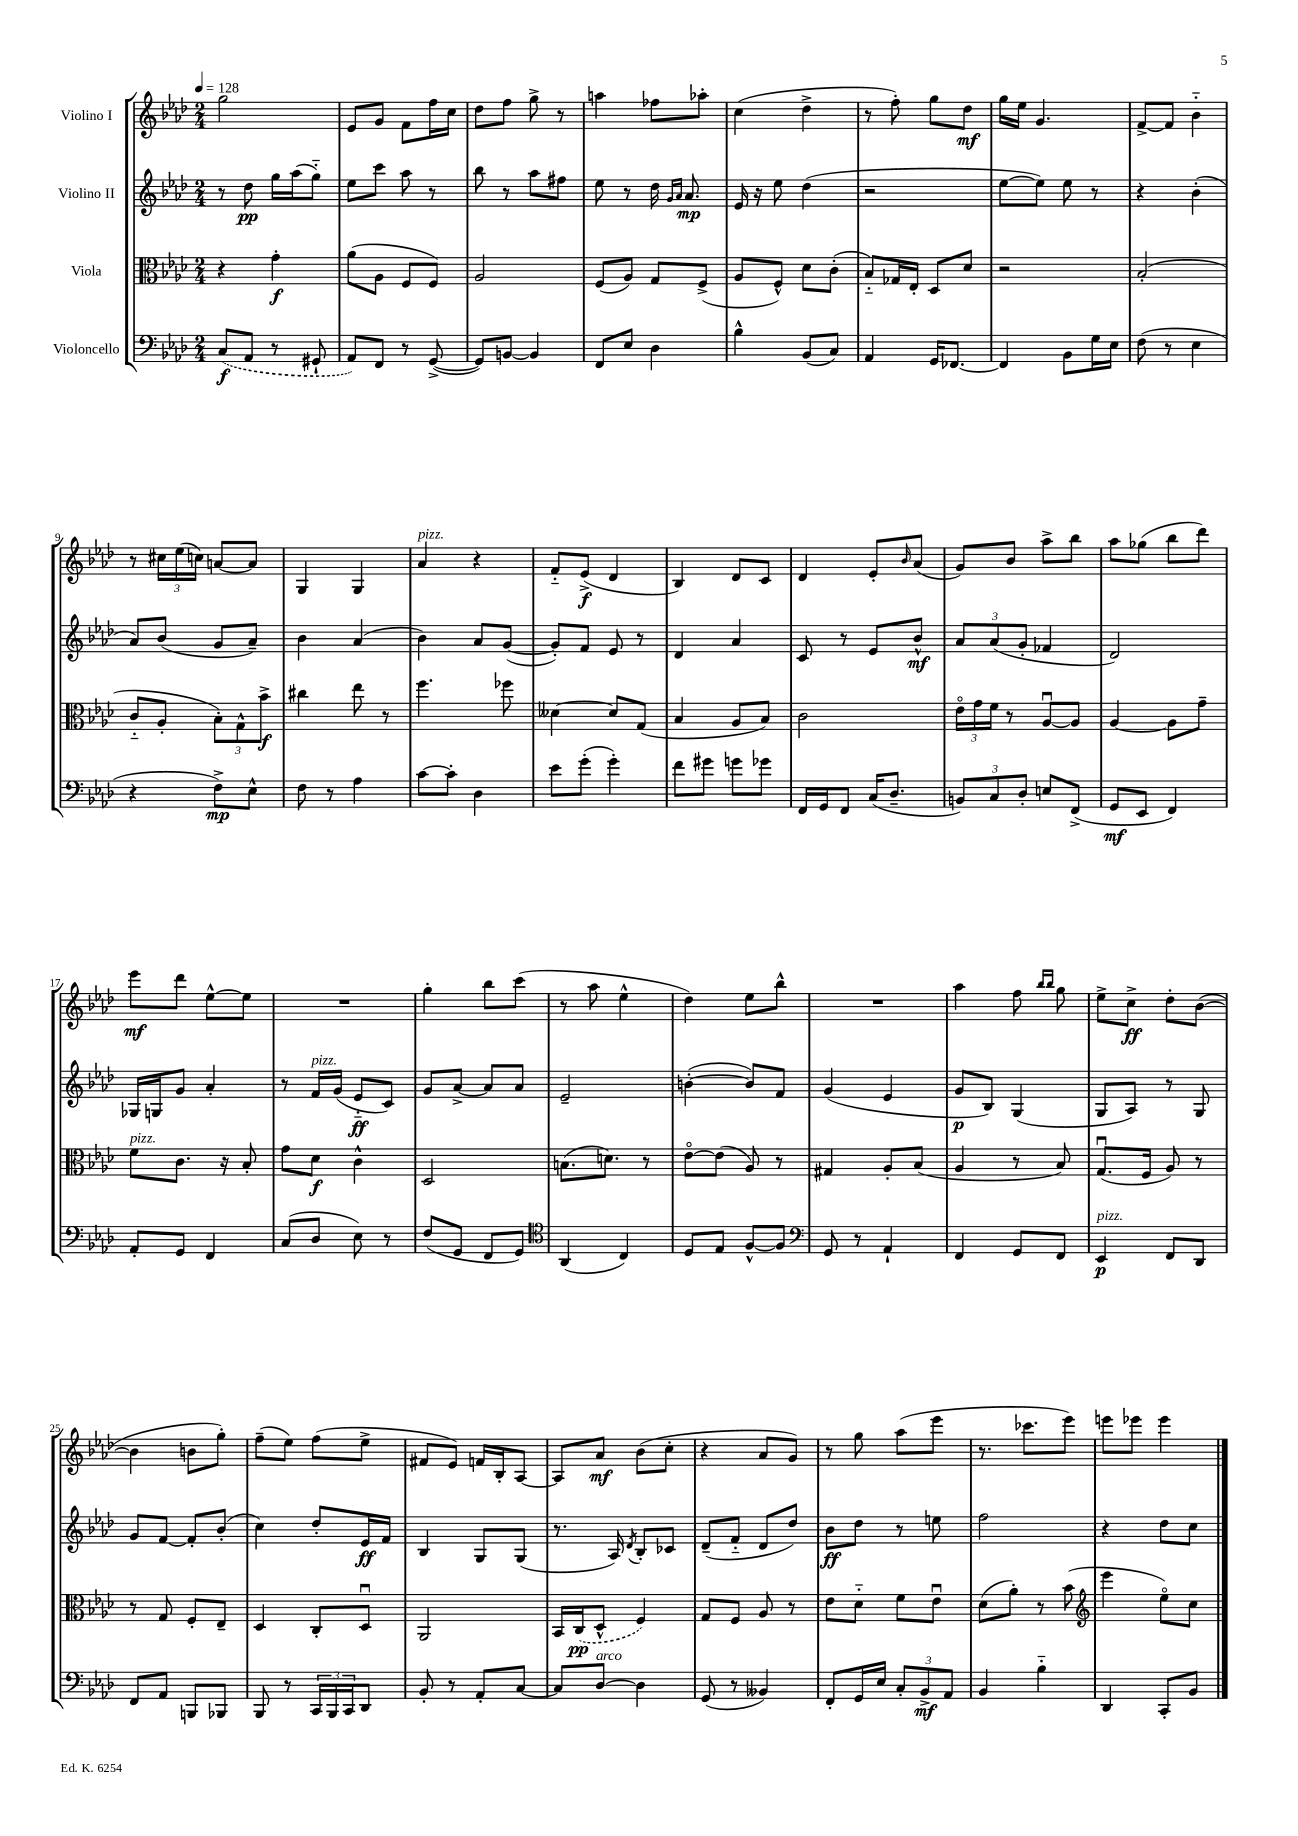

**kern	**kern	**kern	**kern
*staff4	*staff3	*staff2	*staff1
*clefF4	*clefC3	*clefG2	*clefG2
*k[b-e-a-d-]	*k[b-e-a-d-]	*k[b-e-a-d-]	*k[b-e-a-d-]
*M2/4	*M2/4	*M2/4	*M2/4
*MM128	*MM128	*MM128	*MM128
(8C	4r	8r	2gg
8AA-	.	8dd-	.
8r	4g'	16gg	.
.	.	(16aa-	.
8GG#`	.	8gg'~)	.
=	=	=	=
8AA-)	(8a-	8ee-	8e-
8FF	8A-	8ccc	8g
8r	8F	8aa-	8f
([8GG^	8F)	8r	16ff
.	.	.	16cc
=	=	=	=
8GG])	2A-	8bb-	8dd-
[8BB	.	8r	8ff
4BB]	.	8aa-	8gg^
.	.	8ff#	8r
=	=	=	=
8FF	(8F	8ee-	4aa
8E-	8A-)	8r	.
4D-	8G	16dd-	8ff-
.	.	16qqg	.
.	.	16qqa-	.
.	.	8.a-	.
.	(8F^	.	8aa-'
=	=	=	=
4B-^^	8A-	16e-	(4cc
.	.	16r	.
.	8F^^)	8ee-	.
(8BB-	8d-	(4dd-	4dd-^
8C)	(8c'	.	.
=	=	=	=
4AA-	8B-'~)	2r	8r
.	16G-	.	8ff')
.	16E-'	.	.
16GG	8D-	.	8gg
[8.FF-	.	.	.
.	8d-	.	8dd-
=	=	=	=
4FF-]	2r	[8ee-	16gg
.	.	.	16ee-
.	.	8ee-])	4.g
8BB-	.	8ee-	.
16G	.	8r	.
16E-	.	.	.
=	=	=	=
(8F	(2B-'	4r	[8f^
8r	.	.	8f]
4E-	.	(4b-'	4b-'~
=	=	=	=
4r	8c'~	8a-)	8r
.	8A-'	(8b-	24cc#
.	.	.	(24ee-
.	.	.	24cc)
8F^)	12B-')	8g	[8a
.	12G^^	.	.
8E-^^	.	8a-~)	8a]
.	12b-^	.	.
=	=	=	=
8F	4cc#	4b-	4G
8r	.	.	.
4A-	8ee-	(4a-	4G
.	8r	.	.
=	=	=	=
[8c	4.ff	4b-)	4a-
8c']	.	.	.
4D-	.	8a-	4r
.	8ff-	([8g	.
=	=	=	=
8e-	[4d--	8g'])	8f'~
(8g'	.	8f	(8e-^
4g')	8d--]	8e-	4d-
.	(8G	8r	.
=	=	=	=
8f	4B-	4d-	4B-)
8g#	.	.	.
8g	8A-	4a-	8d-
8g-	8B-)	.	8c
=	=	=	=
16FF	2c	8c	4d-
16GG	.	.	.
8FF	.	8r	.
(16C	.	8e-	8e-'
8.D-~	.	.	.
.	.	.	16qqb-
.	.	8b-^^	(8a-
=	=	=	=
12BB)	24e-o	12a-	8g)
.	24g	.	.
12C	24f	(12a-	.
.	8r	.	8b-
12D-'	.	12g'	.
8E	[8A-u	4f-	8aa-^
(8FF^	8A-]	.	8bb-
=	=	=	=
8GG	[4A-	2d-)	8aa-
8EE-	.	.	(8gg-
4FF)	8A-]	.	8bb-
.	8g~	.	8ddd-)
=	=	=	=
8AA-'	8f	16G-	8eee-
.	.	16G	.
8GG	8.c	8g	8ddd-
4FF	.	4a-'	[8ee-^^
.	16r	.	.
.	8B-'	.	8ee-]
=	=	=	=
(8C	8g	8r	2r
8D-	8d-	16f	.
.	.	(16g	.
8E-)	4c^^	8e-'~	.
8r	.	8c)	.
=	=	=	=
(8F	2D-	8g	4gg'
8GG	.	[8a-^	.
8FF	.	8a-]	8bb-
8GG)	.	8a-	(8ccc
=	=	=	=
*clefC4	*	*	*
(4AA-	(8.B	2e-~	8r
.	.	.	8aa-
.	8.d)	.	.
4C)	.	.	4ee-^^
.	8r	.	.
=	=	=	=
8D-	[8e-o	([4b'	4dd-)
8E-	(8e-]	.	.
[8F^^	8A-)	8b])	8ee-
8F]	8r	8f	8bb-^^
=	=	=	=
*clefF4	*	*	*
8GG	4G#	(4g	2r
8r	.	.	.
4AA-`	8A-'	4e-	.
.	(8B-	.	.
=	=	=	=
4FF	4A-	8g	4aa-
.	.	8B-)	.
8GG	8r	(4G	8ff
.	.	.	16qqbb-
.	.	.	16qqbb-
8FF	8B-)	.	8gg
=	=	=	=
4EE-	(8.Gu	8G	8ee-^
.	.	8A-)	8cc^
.	16F	.	.
8FF	8A-)	8r	8dd-'
8DD-	8r	8G	([8b-
=	=	=	=
8FF	8r	8g	4b-]
8AA-	8G	[8f	.
8BBB	8F'	8f']	8b
8BBB-	8E-~	(8b-'	8gg')
=	=	=	=
8BBB-	4D-	4cc)	(8ff~
8r	.	.	8ee-)
24CC	8C'	8dd-'	(8ff
24BBB-	.	.	.
24CC	.	.	.
8DD-	8D-u	16e-	8ee-^
.	.	16f	.
=	=	=	=
8BB-'	2AA-	4B-	8f#
8r	.	.	8e-)
8AA-'	.	8G	16f
.	.	.	16B-'
[8C	.	(8G	[8A-
=	=	=	=
8C]	16BB-	8.r	8A-]
.	(16C	.	.
[8D-	8D-^^	.	8a-
.	.	16A-)	.
.	.	8qd-	.
4D-]	4F)	8B-'	(8b-
.	.	8c-	8cc'
=	=	=	=
(8GG	8G	(8d-~	4r
8r	8F	8f'~	.
4BB--)	8A-	8d-	8a-
.	8r	8dd-)	8g)
=	=	=	=
8FF'	8e-	8b-	8r
16GG	8d-'~	8dd-	8gg
16E-	.	.	.
12C'	8f	8r	(8aa-
12BB-^	.	.	.
.	8e-u	8ee	8eee-
12AA-	.	.	.
=	=	=	=
4BB-	(8d-	2ff	8.r
.	8a-')	.	.
.	.	.	8.ccc-
4B-'~	8r	.	.
.	(8b-	.	8eee-)
=	=	=	=
*	*clefG2	*	*
4DD-	4eee-	4r	8eee
.	.	.	8eee-
8CC'	8ee-o)	8dd-	4eee-
8BB-	8cc	8cc	.
==	==	==	==
*-	*-	*-	*-
